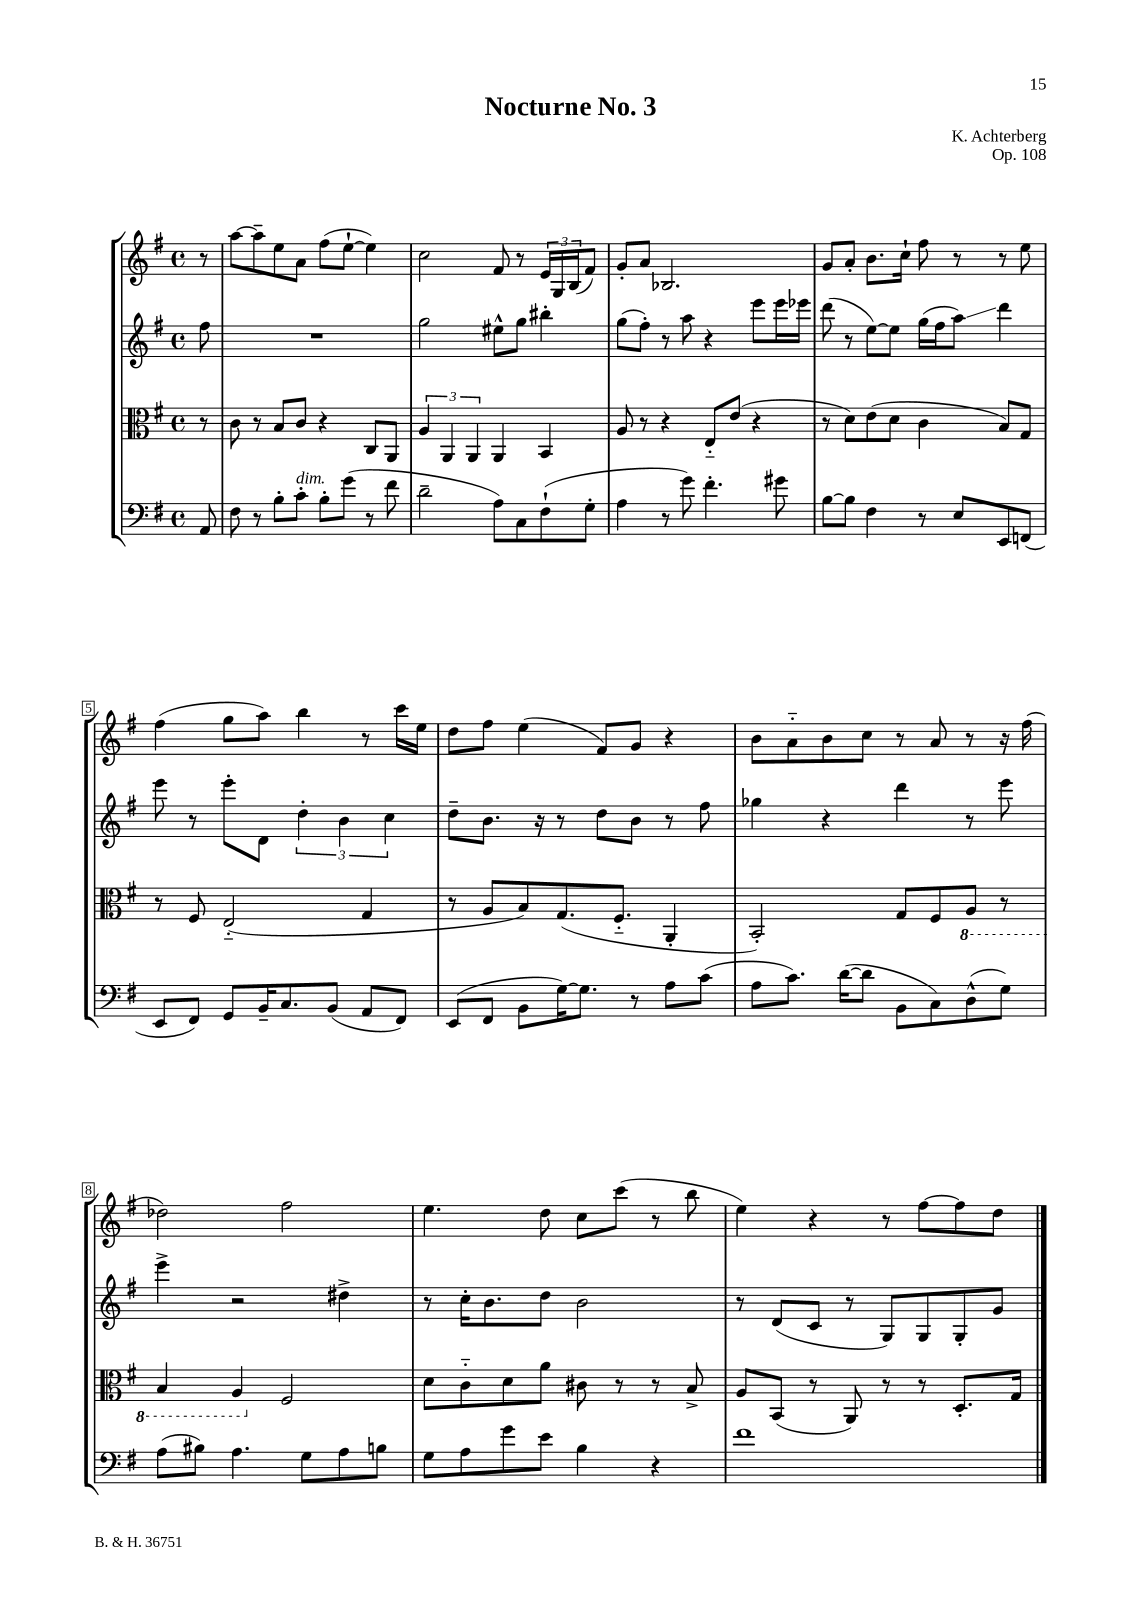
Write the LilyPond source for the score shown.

\header { title = "Nocturne No. 3" composer = "K. Achterberg" opus = "Op. 108" }
<<
\new StaffGroup <<
\new Staff = "s0" {
    \clef treble \key g \major \defaultTimeSignature \time 4/4 \partial 8
    r8 |
    a''8~ a''8-- e''8 a'8 fis''8( e''8~-! e''4) |
    c''2 fis'8 r8 \tuplet 3/2 { e'16 g16 b16( } fis'8) |
    g'8-. a'8 bes2. |
    g'8 a'8-. b'8. c''16-! fis''8 r8 r8 e''8 |
    fis''4( g''8 a''8) b''4 r8 c'''16 e''16 |
    d''8 fis''8 e''4( fis'8) g'8 r4 |
    b'8 a'8-_ b'8 c''8 r8 a'8 r8 r16 fis''16( |
    des''2) fis''2 |
    e''4. d''8 c''8 c'''8( r8 b''8 |
    e''4) r4 r8 fis''8~ fis''8 d''8 \bar "|." |
}
\new Staff = "s1" {
    \clef treble \key g \major \defaultTimeSignature \time 4/4 \partial 8
    fis''8 |
    R1 |
    g''2 eis''8-^ g''8 bis''4-. |
    g''8( fis''8-.) r8 a''8 r4 e'''8 e'''16 ees'''16 |
    d'''8( r8 e''8~) e''8 g''16( fis''16 a''8\glissando) d'''4 |
    e'''8 r8 e'''8-. d'8 \tuplet 3/2 { d''4-. b'4 c''4 } |
    d''8-- b'8. r16 r8 d''8 b'8 r8 fis''8 |
    ges''4 r4 d'''4 r8 e'''8 |
    e'''4-> r2 dis''4-> |
    r8 c''16-. b'8. d''8 b'2 |
    r8 d'8( c'8 r8 g8) g8 g8-. g'8 \bar "|." |
}
\new Staff = "s2" {
    \clef alto \key g \major \defaultTimeSignature \time 4/4 \partial 8
    r8 |
    c'8 r8 b8 c'8 r4 c8 a,8 |
    \tuplet 3/2 { a4 a,4 a,4 } a,4 b,4 |
    a8 r8 r4 e8-_ e'8( r4 |
    r8 d'8) e'8( d'8 c'4 b8) g8 |
    r8 fis8 e2-_( g4 |
    r8 a8 b8) g8.( fis8.-_ a,4-. |
    b,2-.) g8 fis8 \ottava #-1 a,8 r8 |
    b,4 a,4 \ottava #0 fis2 |
    d'8 c'8-_ d'8 a'8 cis'8 r8 r8 b8-> |
    a8 b,8( r8 a,8) r8 r8 d8.-. g16 \bar "|." |
}
\new Staff = "s3" {
    \clef bass \key g \major \defaultTimeSignature \time 4/4 \partial 8
    a,8 |
    fis8 r8 b8-. c'8-.^\markup { \italic "dim." } b8-. g'8( r8 fis'8 |
    d'2-- a8) c8 fis8-!( g8-. |
    a4 r8 g'8) fis'4.-. gis'8 |
    b8~ b8 fis4 r8 e8 e,8 f,8( |
    e,8 fis,8) g,8 b,16-- c8. b,8( a,8 fis,8) |
    e,8( fis,8 b,8 g16~) g8. r8 a8 c'8( |
    a8 c'8.) d'16~( d'8 b,8 c8) d8-^( g8) |
    a8( bis8) a4. g8 a8 b8 |
    g8 a8 g'8 e'8 b4 r4 |
    fis'1 \bar "|." |
}
>>
>>
\layout { \context { \Score \override BarNumber.stencil = #(make-stencil-boxer 0.1 0.3 ly:text-interface::print) } }
